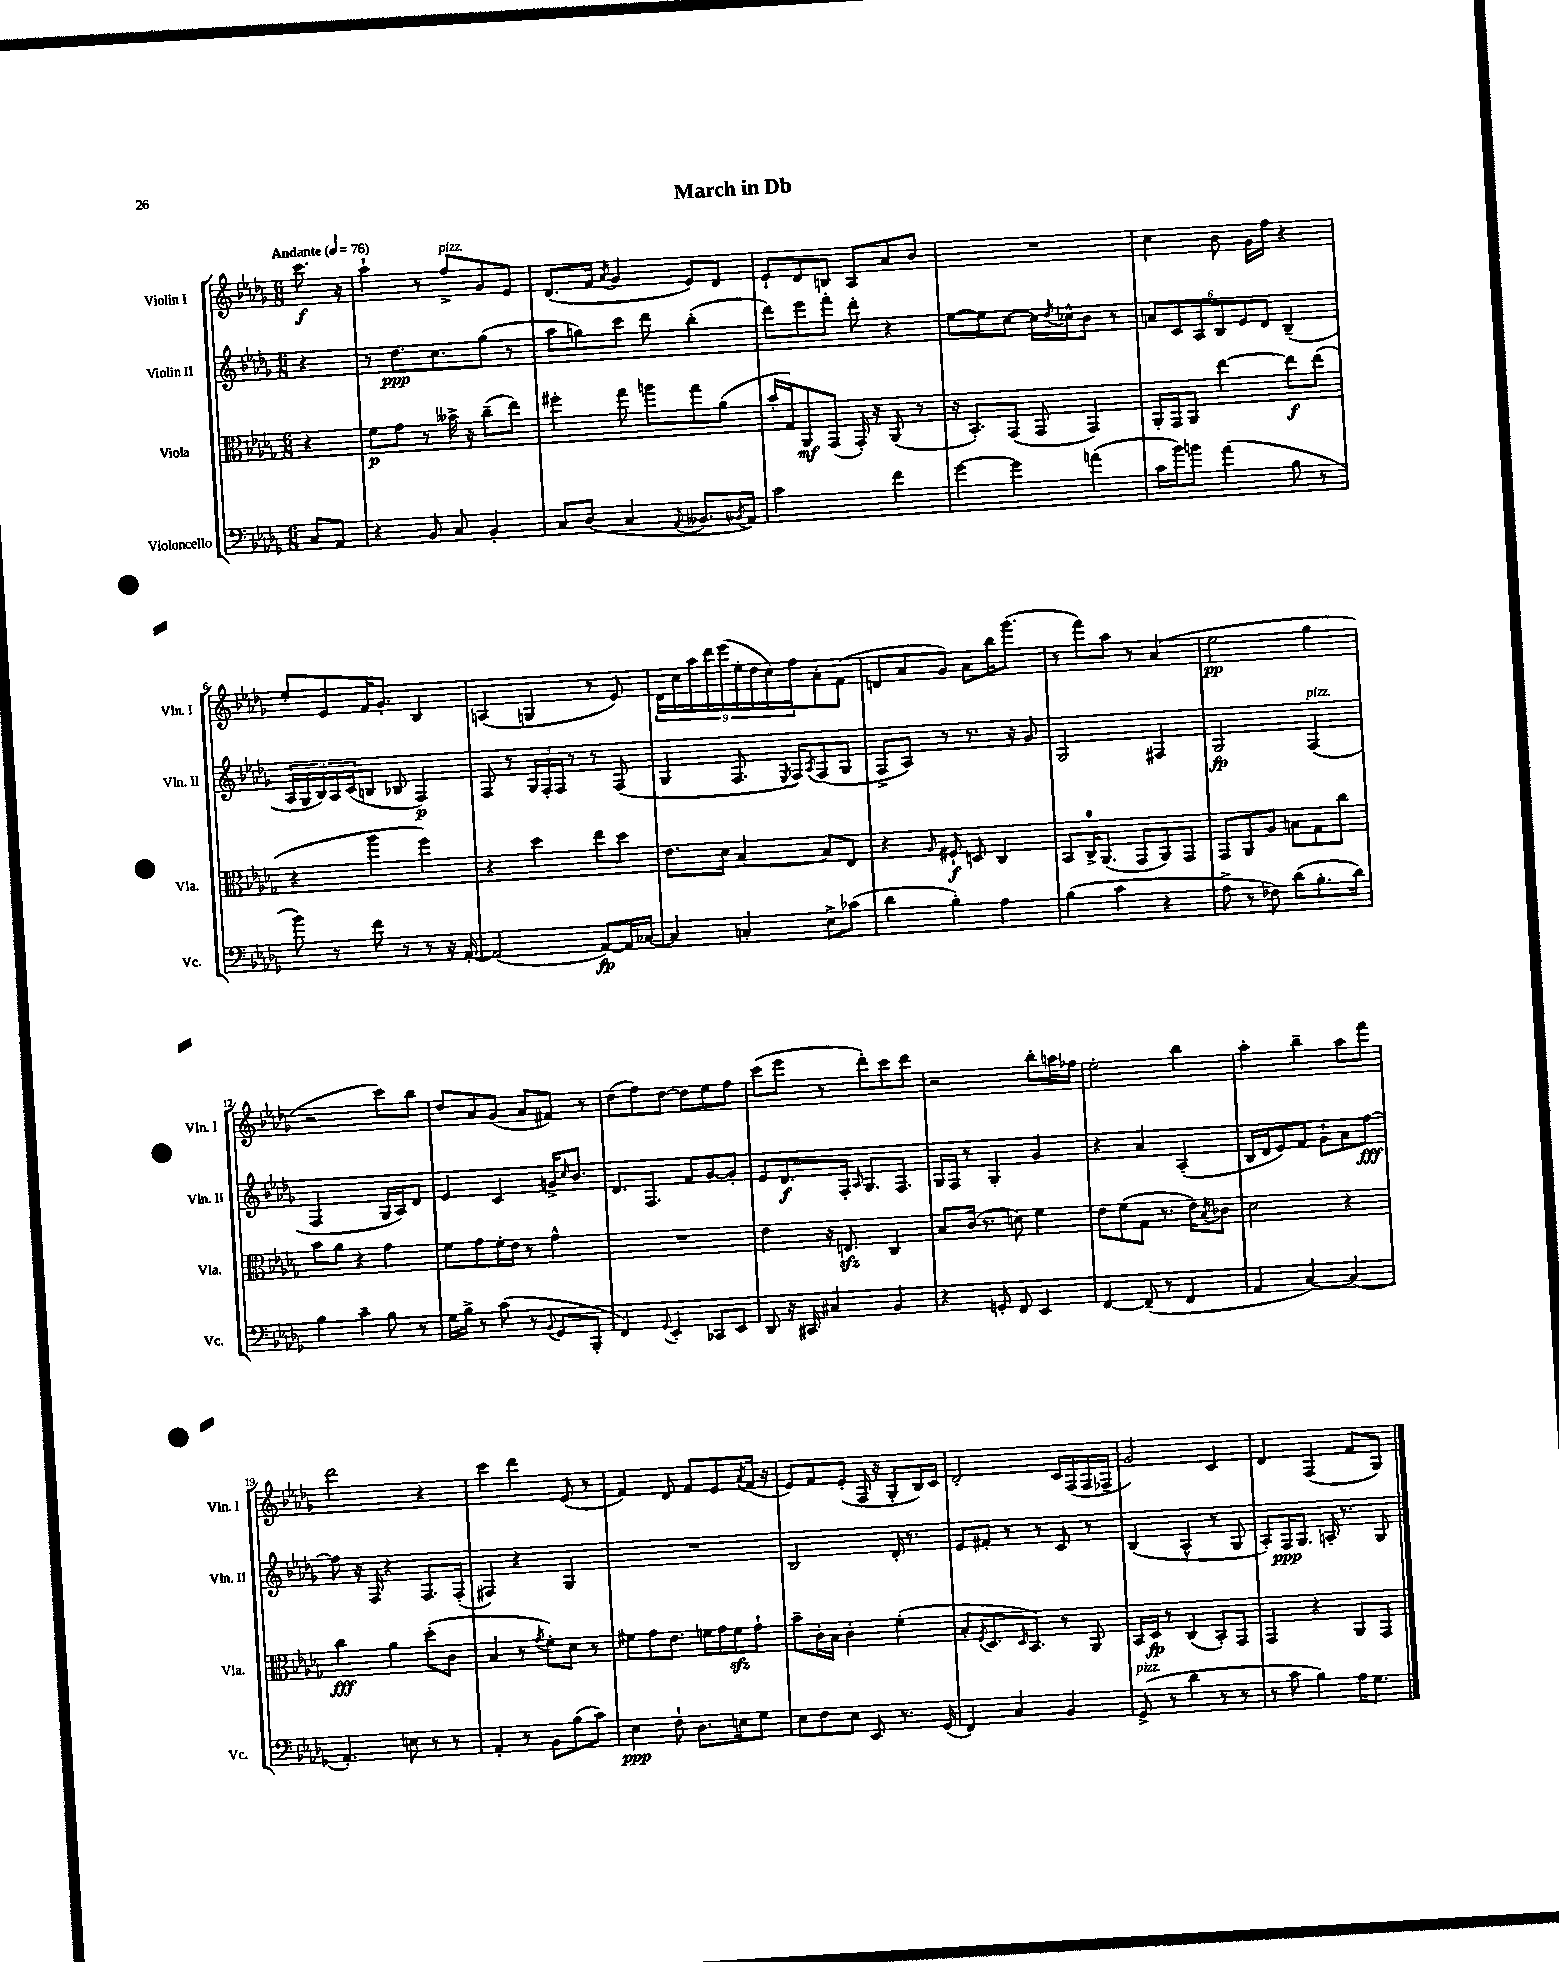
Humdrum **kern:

**kern	**kern	**kern	**kern
*staff4	*staff3	*staff2	*staff1
*clefF4	*clefC3	*clefG2	*clefG2
*k[b-e-a-d-g-]	*k[b-e-a-d-g-]	*k[b-e-a-d-g-]	*k[b-e-a-d-g-]
*M6/8	*M6/8	*M6/8	*M6/8
*MM76	*MM76	*MM76	*MM76
8C	4r	4r	8.ccc
8AA-	.	.	.
.	.	.	16r
=	=	=	=
4r	8f	8r	4aa-`
.	8g-	8.dd-	.
8BB-	8r	.	8r
.	.	8.cc	.
8C	16b--^	.	8ff^
.	16r	.	.
4BB-'	(8cc~	(8gg-	8g-
.	8ee-)	8r	8e-
=	=	=	=
8C	4ff#'	8aa-	(8.d-
(8D-	.	8gg)	.
.	.	.	16f
.	.	.	8qa-
4C	8gg-	8ccc	4g-
.	8aa	8ddd-	.
8qqAA-	.	.	.
8.BB--	8gg-	(4bb-'	8e-)
.	(8a-	.	8d-
8qBB-	.	.	.
16AA-)	.	.	.
=	=	=	=
2c	16b-'	8ddd-)	8e-`
.	16G-)	.	.
.	8AA-	8eee-	8d-
.	(8GG-	8fff'	8B
.	16GG-')	8ddd-'	8A-
.	16r	.	.
4f	(8AA-	4r	8a-
.	8r	.	8b-
=	=	=	=
[4g-	16r	[8ee-	2.r
.	8.BB-')	.	.
.	.	8ee-]	.
4g-]	(8GG-	[8cc	.
.	8GG-	16cc]	.
.	.	8qdd-	.
.	.	16cc-^^	.
(4a	4GG-)	8b-	.
.	.	8r	.
=	=	=	=
16c	16AA-'	12a	4cc
16b-)	16GG-	.	.
.	.	12c	.
8b	8AA-	.	.
.	.	12A-	.
(4a-	[4ee-	12B-	8b-
.	.	12e-	.
.	.	.	16g-
.	.	12d-	.
.	.	.	16ff
8B-	8ee-]	(4B-~	4r
8r	(8ee-	.	.
=	=	=	=
8b-)	4r	20A-	8ee-'
.	.	20G-	.
.	.	20B-)	.
8r	.	.	8e-
.	.	20A-	.
.	.	(20c	.
8f	4aa-	8B	16f
.	.	.	8.g-'
8r	.	8B-	.
8r	4ff)	4F)	4B-
16r	.	.	.
[16AA-'	.	.	.
=	=	=	=
(2AA-]	4r	8F	(4A
.	.	8r	.
.	4dd-	24G-	4G
.	.	24F'	.
.	.	24F	.
.	.	8r	.
[8AA-)	8ee-	8r	8r
16AA-]	8dd-	(8F	8e-)
[16C-	.	.	.
=	=	=	=
4C-]	8.e-	4G-	18d-
.	.	.	18cc
.	.	.	18aa-
.	.	.	18ddd-
.	16d-	.	.
.	.	.	(18eee-
4C'	[4B-	8.F	.
.	.	.	18ee-'
.	.	.	18dd-
.	.	.	18cc)
.	.	8qE-	.
.	.	16F)	.
.	.	.	18ff
.	.	8qA-	.
8E-^	8B-]	(8F	8a-'
(8c-	8E-	8G-	(8f
=	=	=	=
4d-	4r	8F^	8d
.	.	8A-)	8a-
.	16qqA-	.	.
4B-')	8F#`	8r	8g-)
.	8D	8.r	8a-
4A-	4C	.	16bb-
.	.	16r	(8.ggg-
.	.	8g-	.
=	=	=	=
(4B-	8BB-	2G-	8r
.	16C^	.	8fff)
.	(8.AA-	.	.
4c	.	.	8aa-
.	8GG-	.	8r
4r	8AA-)	4F#	(4a-
.	8GG-	.	.
=	=	=	=
8A-^	8GG-	2G-	2ee-
8r	8AA-	.	.
8F-)	8A-	.	.
(8d-	8B	.	.
8.B-'	8G-	(4F	4gg-
.	8cc	.	.
16d-)	.	.	.
=	=	=	=
4B-	8b-	2F	2r
.	8a-	.	.
4c~	4r	.	.
8B-	4g-	16G-	8ccc)
.	.	16A-)	.
8r	.	8d-	8bb-
=	=	=	=
16G-	8f	4e-	8dd-
16B-^	.	.	.
8r	8g-	.	8a-
(8c	16f'	4c	(8g-
.	16e-	.	.
8r	8r	.	8a-
8qqBB-	.	.	.
8GG-	4g-^^	16g^	8f#)
.	.	16qqcc	.
.	.	8.b-	.
8BBB-'	.	.	8r
=	=	=	=
4FF)	2.r	8.d-	(8dd-
.	.	.	8ff)
.	.	8.F	.
8qqGG-	.	.	.
4EE-'	.	.	[8dd-
.	.	8f	8dd-]
8CC-	.	[8g-	8ee-
8EE-	.	8g-']	8ff
=	=	=	=
8DD-	4e-	8e-	(8ccc
16r	.	8.d-	8eee-
16CC#	.	.	.
4C#	16r	.	8r
.	8.E	16F'	.
.	.	16qqA-	.
.	.	8.G-	8ddd-')
4BB-	4C	.	8ccc
.	.	8.F	.
.	.	.	8ddd-
=	=	=	=
4r	8B-	16G-	2r
.	.	16F	.
.	(16c	8r	.
.	8.r	.	.
8GG'	.	4G-'	.
8FF	8d)	.	.
4EE-	4f	4g-	8bb-'
.	.	.	16aa
.	.	.	16ff-
=	=	=	=
[4FF	8e-	4r	2ee-'
.	(8f	.	.
(8FF~]	8G-	4a-	.
8r	8.r	.	.
4FF	.	(4A-'	4bb-
.	16e-)	.	.
.	8qB-	.	.
.	8c-	.	.
=	=	=	=
4AA-	2d-	16B-	4aa-'
.	.	16d-	.
.	.	8e-)	.
[4C)	.	8f	4bb-~
.	.	8g-`	.
(4C]	4r	8a-	8aa-
.	.	[8ff	8fff
=	=	=	=
4.AA-')	4cc	8ff]	2ddd-
.	.	16r	.
.	.	16F	.
.	4a-	4r	.
8E	.	.	.
8r	(8dd-'	8.F	4r
8r	8c	.	.
.	.	(16F'	.
=	=	=	=
4AA-'	4B-	4F#)	4ccc
8r	8r	4r	4ddd-
.	8qg-	.	.
8BB-	8f')	.	.
(8B-	8d-	4G-	(8e-
8c)	8r	.	8r
=	=	=	=
4E-	8f#	2.r	4f)
.	8g-	.	.
8F`	8.e-	.	8d-
8.D-	.	.	8f
.	16f	.	.
.	16g-	.	8e-
16E	16f	.	.
.	.	.	8qa-
8G-	8g-`	.	(16f
.	.	.	16r
=	=	=	=
8E-	8b-~	2B-	8e-)
8F	16c'	.	8f
.	16B-	.	.
8E-	4c'	.	(8e-'
8EE-	.	.	16F
.	.	.	16r
8.r	(4f'	16d-'	8G-'
.	.	8.r	.
.	.	.	16B-)
(16GG-	.	.	16c
=	=	=	=
4FF)	8B-'	8e-	2d-'
.	8qF	.	.
.	8.D-	8f#'	.
4C	.	8r	.
.	16qqD-	.	.
.	8.BB-)	.	.
.	.	8r	.
4BB-	8r	8c	16c
.	.	.	(16F
.	8AA-	8r	16F
.	.	.	16F-~
=	=	=	=
(8GG-^	16BB-	(4B-	2g-)
.	16D-	.	.
8r	8r	.	.
4d-	(4C	4A-^^	.
8r	8BB-')	8r	4c
8r	8GG-	8G-	.
=	=	=	=
8r	4GG-	8A-')	4d-
8c	.	16F	.
.	.	8.G-	.
4B-)	4r	.	(4F
.	.	16A'	.
.	.	8.r	.
16A-	8AA-	.	8f
8.G-	.	.	.
.	8GG-	8G-	8G-)
==	==	==	==
*-	*-	*-	*-
